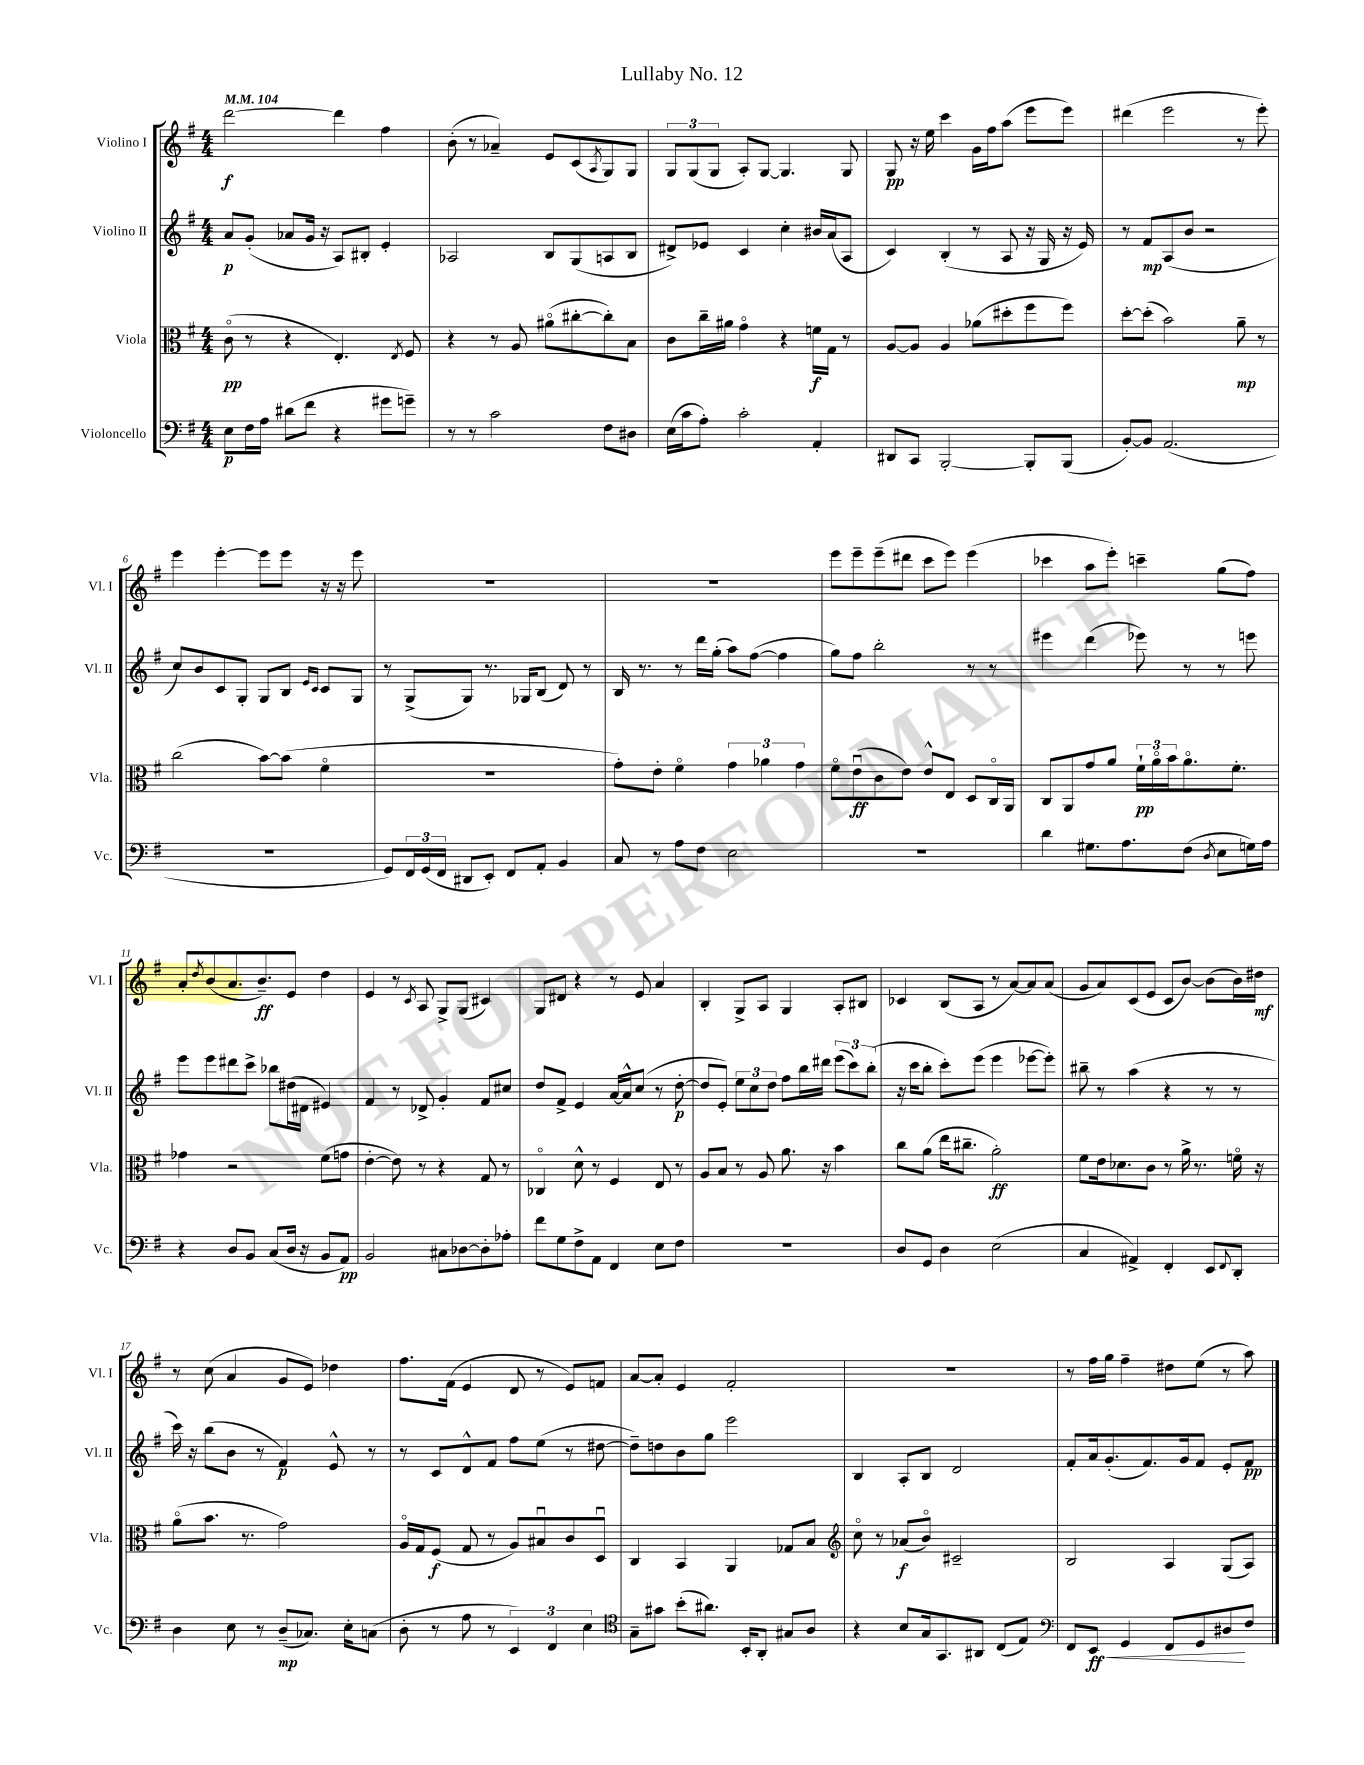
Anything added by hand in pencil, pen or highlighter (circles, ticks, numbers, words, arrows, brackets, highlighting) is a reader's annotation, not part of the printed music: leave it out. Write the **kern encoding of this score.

**kern	**kern	**kern	**kern
*staff4	*staff3	*staff2	*staff1
*clefF4	*clefC3	*clefG2	*clefG2
*k[f#]	*k[f#]	*k[f#]	*k[f#]
*M4/4	*M4/4	*M4/4	*M4/4
*MM104	*MM104	*MM104	*MM104
8E\L	(8co\	8a/L	[2ddd\
16F#\L	8r	(8g'/J	.
16A\JJ	.	.	.
(8d#\L	4r	8a-/L	.
8f#\J	.	16g/Jk	.
.	.	16r	.
4r	4.E'/)	8A/L)	4ddd\]
.	.	8B#'/J	.
8g#\L	.	4e'/	4ff#\
.	8qE/	.	.
8g~\J)	8F#/	.	.
=	=	=	=
8r	4r	2A-/	(8b'\
8r	.	.	8r
2c\	8r	.	4a-~/)
.	8A/	.	.
.	(8a#o\L	8B/L	8e/L
.	[8cc#'\	(8G/	(8c/
.	.	.	8qA/
8F#\L	8cc#'\])	8A/	8G/)
8D#\J	8B\J	8B/J	8G/J
=	=	=	=
(16E\LL	8c\L	8d#^/L)	12G/L
16c\J	.	.	.
.	.	.	(12G/
8A'\J)	16cc~\L	8e-/J	.
.	.	.	12G/J
.	16a#\JJ	.	.
2c'\	4go\	4c/	8A'/L)
.	.	.	[8G/J
.	4r	4cc'\	4.G/]
4AA'/	16f\LL	16b#/LL	.
.	16G\JJ	(16a/J	.
.	8r	8A/J	8G/
=	=	=	=
8DD#/L	[8A/L	4c/)	8G/
8CC/J	8A/]J	.	16r
.	.	.	16ee\
[2BBB'/	4A/	(4B'/	4ccc\
.	(8a-\L	8r	16g\LL
.	.	.	16ff#\J
.	8dd#'\	8A/	(8aa\J
8BBB'/]L	8ff#\	16r	8eee\L
.	.	16G/	.
(8BBB/J	8ff#\J)	16r	8eee\J)
.	.	16e/)	.
=	=	=	=
[8BB'/L)	[8dd'\L	8r	(4ddd#\
8BB/]J	(8dd'\]J	8f#/L	.
(2.AA/	2b\)	(8A/	2eee\
.	.	8b/J	.
.	.	2r	.
.	8a~\	.	8r
.	8r	.	8eee'\)
=	=	=	=
1r	(2cc\	8cc/L)	4eee\
.	.	8b/	.
.	.	8c/	[4eee'\
.	.	8G'/J	.
.	[8b\L)	8G/L	8eee\]L
.	(8b\]J	8B/J	8eee\J
.	.	16qqe/LL	.
.	.	16qqc/JJ	.
.	4f#o\	8c/L	16r
.	.	.	16r
.	.	8G/J	8eee\
=	=	=	=
8GG/L)	1r	8r	1r
24FF#/L	.	(8G^/L	.
(24GG/	.	.	.
24FF#/JJ	.	.	.
8DD#/L	.	8G/J)	.
8EE'/J)	.	8.r	.
8FF#/L	.	.	.
.	.	16G-/LK	.
8AA'/J	.	(8B/J	.
4BB/	.	8d/)	.
.	.	8r	.
=	=	=	=
8C/	8g'\L)	16B/	1r
.	.	8.r	.
8r	8e'\J	.	.
8A\L	4f#o\	8r	.
8F#\J	.	16ddd\LL	.
.	.	(16gg'\JJ	.
2E\	6g\	8aa\L)	.
.	.	([8ff#\J	.
.	6a-\	.	.
.	.	4ff#\]	.
.	6g\	.	.
=	=	=	=
1r	8f#o\L	8gg\L)	8eee\L
.	(8eu\	8ff#\J	8eee~\
.	8c\	2bb'\	(8eee~\
.	8e\J)	.	8ddd#\J
.	8e^^/L	.	8ccc\L
.	8E/J	.	8eee\J)
.	8D/L	8r	(4eee\
.	16Co/L	8r	.
.	16AA/JJ	.	.
=	=	=	=
4d\	8C/L	4eee#\	4ccc-\
.	8AA/	.	.
8.G#\L	8g/	(4ddd\	8aa\L
.	8a/J	.	8eee'\J)
8.A\	.	.	.
.	24f#`\LL	8eee-\)	4ccc~\
.	24ao\	.	.
.	24b\J	.	.
(8F#\J	8.ao\	8r	.
8qD/	.	.	.
8E\L	.	8r	(8gg\L
.	8.f#'\J	.	.
16G\L)	.	8eee\	8ff#\J)
16A\JJ	.	.	.
=	=	=	=
4r	4g-\	8eee\L	8a'/L
.	.	.	8qdd/
.	.	8eee\	(8b/
8D/L	2r	8ddd#\	8.a/
8BB/J	.	8ccc^\J	.
.	.	.	8.b~/)
(8C/L	.	8bb-\L	.
16D/Jk	.	(16dd#\L	8e/J
16r	.	16d#\JJ	.
8BB/L	(8f#\L	4e#/)	4dd\
8AA/J)	8g\J	.	.
=	=	=	=
2BB/	[4e'\	4f#/	4e/
.	8e\])	8r	8r
.	.	.	8qc/
.	8r	8d-^/	8A/
8C#\L	4r	4g'/	8G^/L
[8D-\	.	.	(8G/J
8D-'\]	8G/	8f#/L	4c#/)
8A-'\J	8r	8cc#/J	.
=	=	=	=
8f#\L	4C-o/	8dd/L	8G/L
8G\	.	8f#^/J	8d#/J
8F#^\	8d^^\	4e/	4r
8AA\J	8r	.	.
4FF#/	4F#/	[16a/LL	8r
.	.	16a^^/]J	.
.	.	(8cc/J	8e/
8E\L	8E/	8r	4a/
8F#\J	8r	[8dd'\	.
=	=	=	=
1r	8A/L	8dd/]L	4B'/
.	8B/J	8e'/J)	.
.	8r	12ee\L	8G^/L
.	.	12cc\	.
.	8A/	.	8A/J
.	.	12dd\J	.
.	8.a\	8ff#\L	4G/
.	.	16bb\L	.
.	16r	16ddd#\JJ	.
.	4b\	(12eee\L	8A'/L
.	.	12ccc\)	.
.	.	.	8B#/J
.	.	(12bb'\J	.
=	=	=	=
8D/L	8cc\L	16r	4c-/
.	.	16ccc\LK	.
8GG/J	(8a\J	8bb'\J	.
4D\	16ee\LK	8ccc'\L)	(8B/L
.	8.cc#~\J	.	.
.	.	(8eee\J	8A/J
(2E\	2a'\)	4eee\	8r
.	.	.	[8a/L)
.	.	[8eee-\L	8a/]
.	.	8eee-'\]J)	(8a/J
=	=	=	=
4C/	8f#\L	8bb#~\	8g/L
.	16e\k	8r	8a/)
.	8.d-\	.	.
4AA#^/)	.	(4aa\	(8c/
.	8c\J	.	8e/J
4FF#'/	8r	4r	8c/L
.	16a^\	.	[8b/J)
.	8.r	.	.
8EE/L	.	8r	(8b\]L
8qqFF#/	.	.	.
8DD'/J	16fo\	8r	16b\L)
.	16r	.	16dd#\JJ
=	=	=	=
4D\	(8ao\L	16ccc\)	8r
.	.	16r	.
.	8.b\J	(8bb\L	(8cc\
8E\	.	8b\J	4a/
.	8.r	.	.
8r	.	8r	.
(8D~/L	2g\)	4f#/)	8g/L
8.C-/J)	.	.	8e/J)
.	.	8e^^/	4dd-\
16E'\LK	.	.	.
(8C\J	.	8r	.
=	=	=	=
8D'\	16Ao/LL	8r	8.ff#\L
.	16G/J	.	.
8r	(8F#/J	8c/L	.
.	.	.	(16f#\Jk
8A\	8G/	8d^^/	4e/
8r	8r	8f#/J	.
6EE/)	8A/L)	8ff#\L	8d/
.	8B#u/	(8ee\J	8r
6FF#/	.	.	.
.	8c/	8r	8e/L)
6E\	.	.	.
.	8Du/J	[8dd#\	8f/J
=	=	=	=
*clefC4	*	*	*
8G~\L	4C/	8dd#~\]L)	[8a/L
8g#\J	.	8dd\	8a'/]J
(8b'\L	4BB/	8b\	4e/
8.a#\J)	.	8gg\J	.
.	4AA/	2eee\	2f#'/
16BB'/LK	.	.	.
8AA'/J	.	.	.
8G#/L	8G-/L	.	.
8A/J	8B/J	.	.
=	=	=	=
*	*clefG2	*	*
4r	8cco\	4B/	1r
.	8r	.	.
8B/L	(8a-/L	8A'/L	.
16G/k	8bo/J)	8B/J	.
8.GG/	.	.	.
.	2c#~/	2d/	.
8AA#/J	.	.	.
(8C/L	.	.	.
8E/J)	.	.	.
=	=	=	=
*clefF4	*	*	*
8FF#/L	2B/	8f#'/L	8r
8EE/J	.	16a/k	16ff#\LL
.	.	(8.g'/	16gg\JJ
4GG/	.	.	4ff#~\
.	.	8.f#/)	.
8FF#/L	4A/	.	8dd#\L
.	.	16g/k	.
8GG/	.	8f#/J	(8ee\J
8D#/	(8G/L	8e'/L	8r
8F#/J	8A/J)	8f#/J	8aa\)
==	==	==	==
*-	*-	*-	*-
